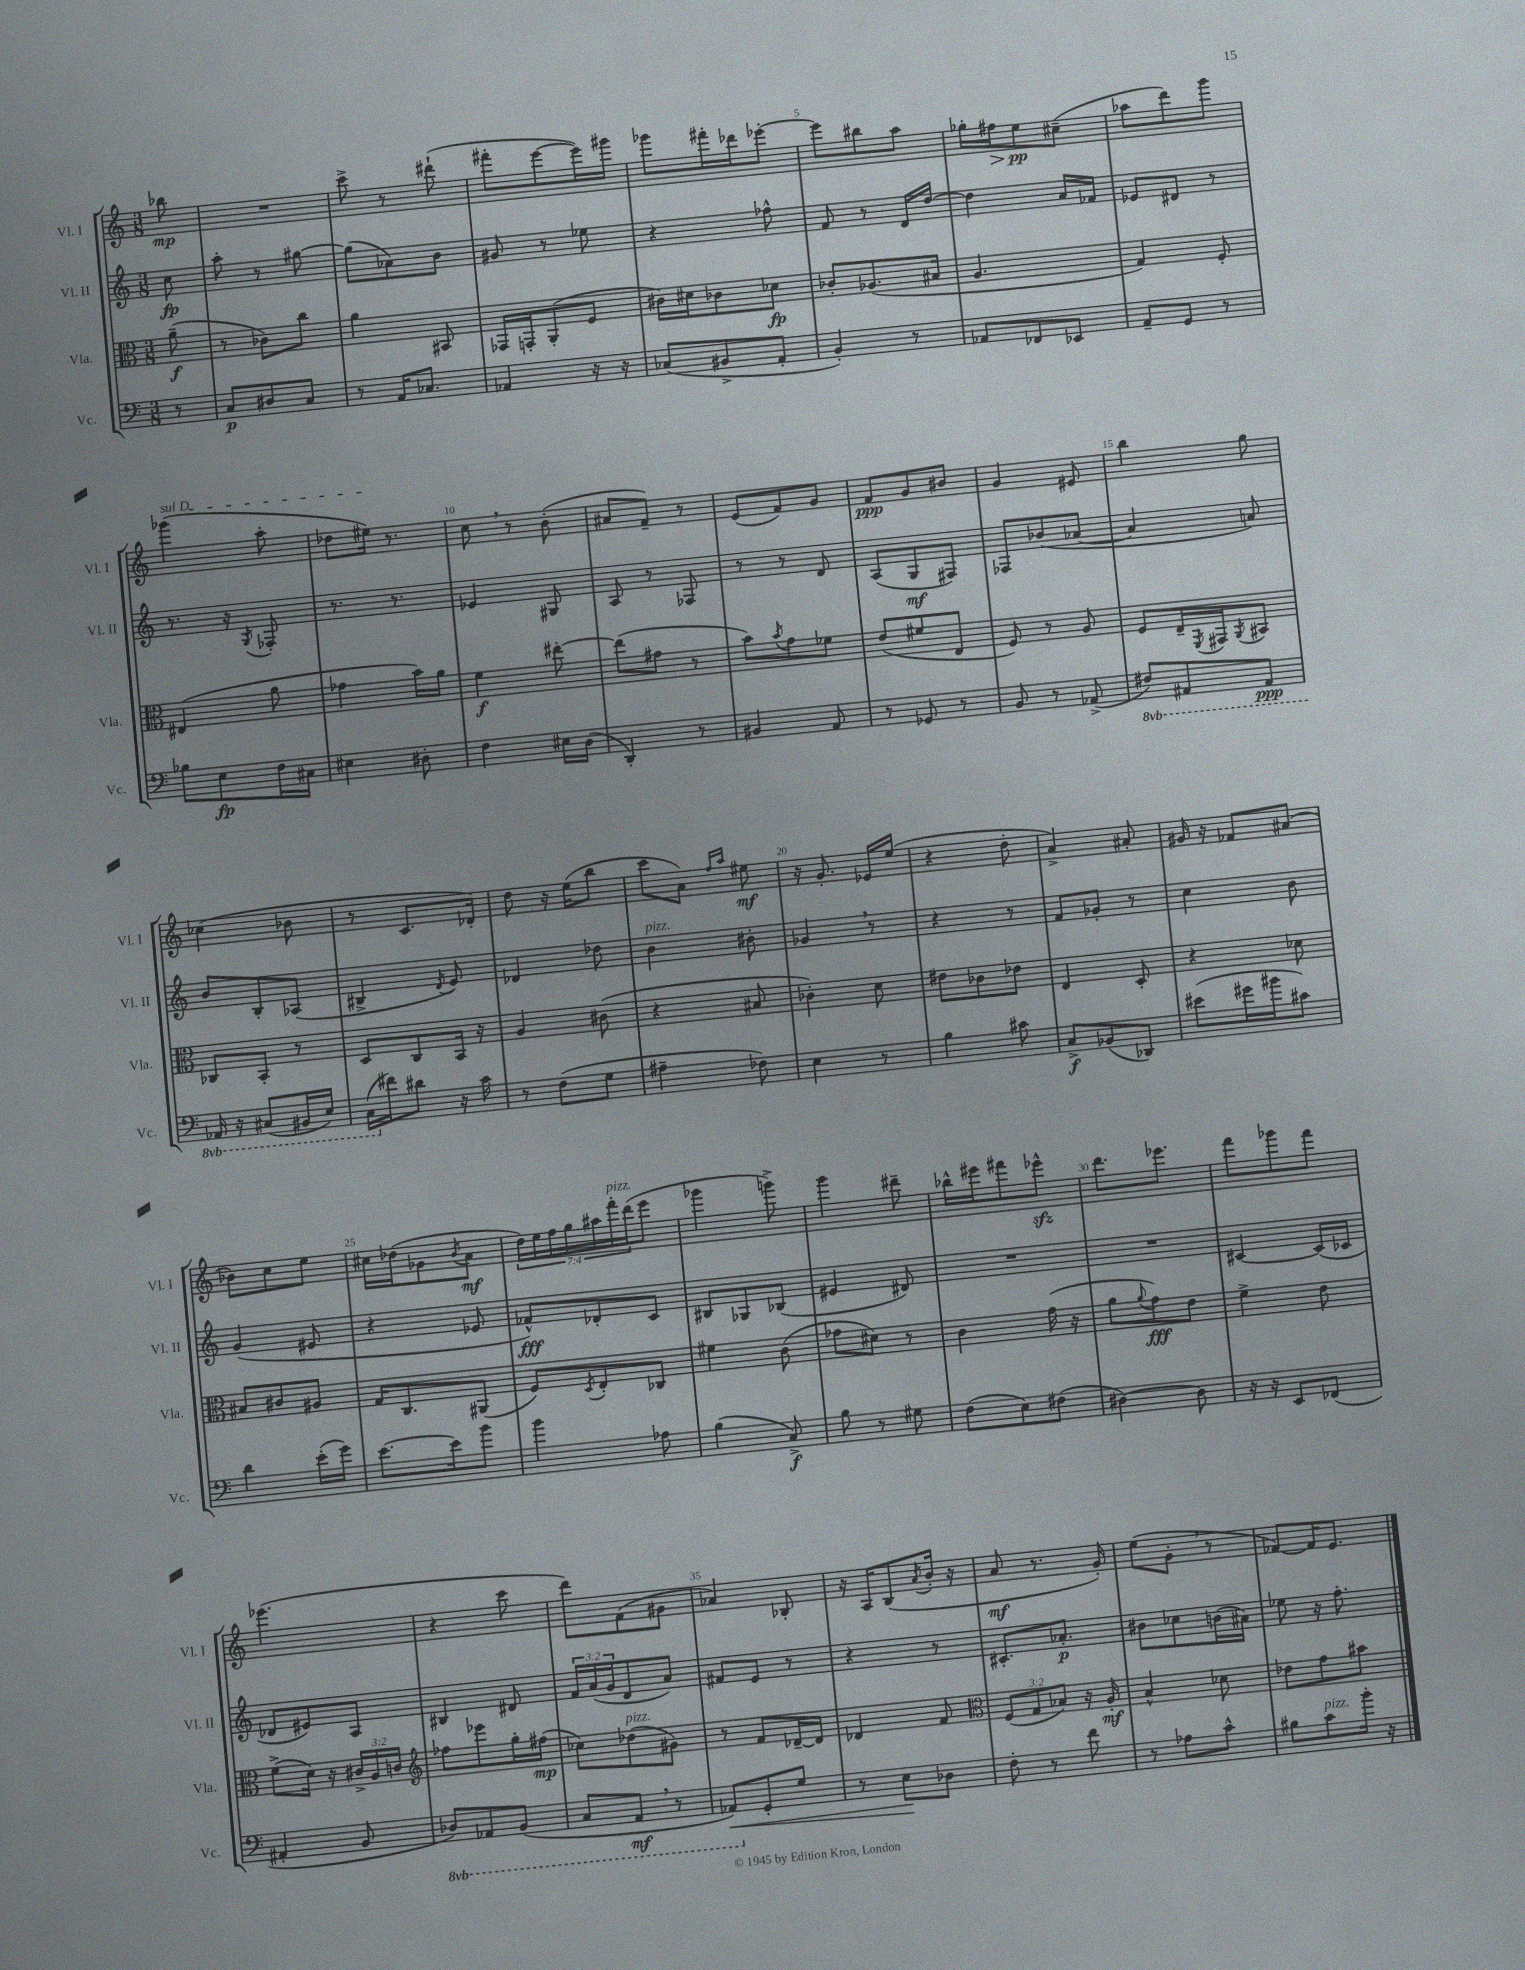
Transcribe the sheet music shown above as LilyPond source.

<<
\new StaffGroup <<
\new Staff = "s0" \with { instrumentName = "Vl. I" shortInstrumentName = "Vl. I" } {
    \clef treble \key c \major \numericTimeSignature \time 3/8 \override Staff.TupletNumber.text = #tuplet-number::calc-fraction-text \partial 8
    bes''8\mp |
    R4. |
    c'''8-> r8 dis'''8-!( |
    fis'''8-. e'''8~ e'''16) gis'''16 |
    ges'''8 fis'''16-. des'''16 ees'''8~-. |
    ees'''8 bis''8 a''8 |
    ges''16-. fis''16\> e''8\pp\! cis''8--( |
    aes''8 d'''8) g'''8 |
    \once \override TextSpanner.bound-details.left.text = \markup { \italic "sul D" } ges'''4\startTextSpan( a''8-. |
    des''8 eis''16\stopTextSpan) r8. |
    c''8 \breathe r8 b'8-.( |
    ais'8 f'8--) r8 |
    e'8( f'8) g'8 |
    f'8\ppp g'8 bis'8 |
    g'4 eis'8 |
    b''4 g''8 |
    ces''4( bes'8 |
    r8 c'8. des'16-.) |
    d''8 r16 e''16( b''8 |
    c'''8 a'8) \grace { f''16 a''16 } eis''8\mf |
    r16 g'8.-. ees'16 e''16( |
    r4 d''8-. |
    a'4->) ais'8-. |
    gis'16 r16 fes'8 ais'8( |
    bes'8) c''8 e''8 |
    cis''16 des''16( ges'8 \acciaccatura { b'8 } a'8\mf |
    \tuplet 7/4 { d''16) e''16 f''16 g''16 ais''16 f'''16-.^\markup { \italic "pizz." } d'''16( } e'''8 |
    ges'''4 g'''8->) |
    g'''4 dis'''8-- |
    bes''16-^ eis'''16 fis'''8 ees'''8-^\sfz |
    d'''8. ees'''8. |
    f'''8 ges'''8 f'''8 |
    ees'''4.( |
    r4 c'''8 |
    d'''8) f'8( gis'8 |
    aes'4) bes8-. |
    r16 a16 b8( \acciaccatura { a'8 } b'16-. r16 |
    a'8\mf r8. g'16-.) |
    e''8( g'8-. \breathe r8 |
    fes'8~) fes'16 e'8. \bar "|." |
}
\new Staff = "s1" \with { instrumentName = "Vl. II" shortInstrumentName = "Vl. II" } {
    \clef treble \key c \major \numericTimeSignature \time 3/8 \override Staff.TupletNumber.text = #tuplet-number::calc-fraction-text \partial 8
    c''8\fp |
    a''8-. r8 gis''8~ |
    gis''8( aes'8) b'8 |
    gis'8 r8 ees''8 |
    r4 fes''8-^ |
    f'8 r8 d'16 d''16~ |
    d''4 a'16 fes'16 |
    ees'8 dis'8 r8 |
    r8. r16 \acciaccatura { g8 } fes8-. |
    r8. r8. |
    ees'4 gis8 |
    a8 r8 fes8 |
    r8 r8 d'8 |
    a8( g8\mf fis8) |
    fes8 bes'8( aes'8~ |
    aes'4 a'8) |
    b'8 b8-. aes8( |
    bis4-> \acciaccatura { d'8 } e'8) |
    des'4 des''8 |
    b'4^\markup { \italic "pizz." } bis'8-. |
    ges'4 \breathe r8 |
    r4 r8 |
    f'8 ges'8-. r8 |
    c''4 b'8 |
    g'4( eis'8 |
    r4 ees'8 |
    fes'8-^\fff) des'8-. c'8 |
    bis8 ges8 bes8( |
    eis'4 dis'8) |
    R4. |
    R4. |
    cis'4~ cis'16( ces'16 |
    des'8 eis'8) a8 |
    bis4 dis'8 |
    \tuplet 3/2 { f'16 a'16( g'16 } d'8 a'8) |
    fis'8 e'8 r8 |
    r4 r8 |
    cis'8.-. aes'8.-.\p |
    bis'8 ces''8 b'16( ais'16) |
    ees''8 r16 f''8.-. \bar "|." |
}
\new Staff = "s2" \with { instrumentName = "Vla." shortInstrumentName = "Vla." } {
    \clef alto \key c \major \numericTimeSignature \time 3/8 \override Staff.TupletNumber.text = #tuplet-number::calc-fraction-text \partial 8
    a'8--\f( |
    r8 ces'8) c''8 |
    a'4 bis,8 |
    ges,16 g,16-. a,8-.( f8 |
    cis'16) dis'16 ces'8 des'8\fp |
    ces'8-. aes8.( bis16 |
    a4. |
    g4) f8-. |
    eis4( a'8 |
    ges'4 b'16) a'16 |
    f'4\f eis''8~-. |
    eis''8( gis'8 r8 |
    b'8) \acciaccatura { b'8 } g'8 fes'8 |
    e'8( fis'8 e8 |
    f8) r8 a8 |
    f8 e16-- \acciaccatura { f,8 } gis,16 \acciaccatura { a,8 } bis,8 |
    ces8 b,8-. r8 |
    d8 c8 b,16 r16 |
    a4 cis'8( |
    r4 bis8 |
    ces'4-.) d'8 |
    eis'8 ces'8 ees'8 |
    e4 d8-. |
    r4 des'8 |
    bis8 cis'8 ais8 |
    g16 c8. ais,8( |
    f8) \acciaccatura { d8 } e8-. ces8 |
    fis'4 c'8( |
    ges'8 dis'8) r8 |
    c'4 g'16( r16 |
    a'8 \appoggiatura { a'8 } g'8\fff) e'8 |
    f'4-> e'8 |
    f'8->( d'16) r16 \tuplet 3/2 { cis'16-> a16 c'16 } |
    \clef treble fes''8 ees'''8 g''16-. fis''16\mp( |
    ces''8) des''8^\markup { \italic "pizz." }( gis'8) |
    r8 f'8 des'16~-- des'16 |
    des'4 f'8 |
    \clef alto \tuplet 3/2 { f8( g8 bes8) } r16 a16-.\mf |
    b4-^ des'8 |
    ees'8 g'8 bis'8 \bar "|." |
}
\new Staff = "s3" \with { instrumentName = "Vc." shortInstrumentName = "Vc." } {
    \clef bass \key c \major \numericTimeSignature \time 3/8 \set Staff.ottavationMarkups = #ottavation-simple-ordinals \partial 8
    r8 |
    c8\p dis8 c8 |
    r8 a,16 ces8. |
    aes,4 r16 r16 |
    ces8( bis,8-> a,8-. |
    b,4-.) r8 |
    aes,8 fes,8 ees,8 |
    a,8-- g,8 r8 |
    bes8 e8\fp f16 cis16 |
    eis4 dis8-. |
    f4 eis16 d16( |
    d,4-.) r8 |
    bis,4 a,8 |
    r8 ges,8 r8 |
    b,8 r8 aes,8->( |
    \ottava #-1 fis,8) ais,,8 ais,,8\ppp |
    aes,,16 r16 cis,8( bis,,16 e,16) |
    c,16( \ottava #0 fis'16) dis'8 r16 c'16 |
    r8 f8( g8 |
    ais4-- fes8) |
    e4 r8 |
    b4 cis'8 |
    c8->\f bes,8( des,8) |
    eis'8( gis'16 bis'16 cis'8) |
    d'4 e'16-.( g'16) |
    e'8.~ e'16 b'8 |
    b'4 aes8 |
    b4( c8->\f) |
    b8 r8 gis8 |
    f8( e8) fis8( |
    dis4~) dis8 |
    r16 r16 e,8 fes,8( |
    ais,4-. b,8 |
    \ottava #-1 des,8) aes,,8 b,,8( |
    c,8 a,,8\mf \breathe r8 |
    aes,,8\<) \ottava #0 g,8-. g8 |
    r8 e8\! des8 |
    f8-. r8 f'8 |
    r8 aes8 c'8-^ |
    bis8 c'8^\markup { \italic "pizz." } b'16-. r16 \bar "|." |
}
>>
>>
\layout { \context { \Score \override BarNumber.break-visibility = ##(#f #t #t) barNumberVisibility = #(every-nth-bar-number-visible 5) } }
